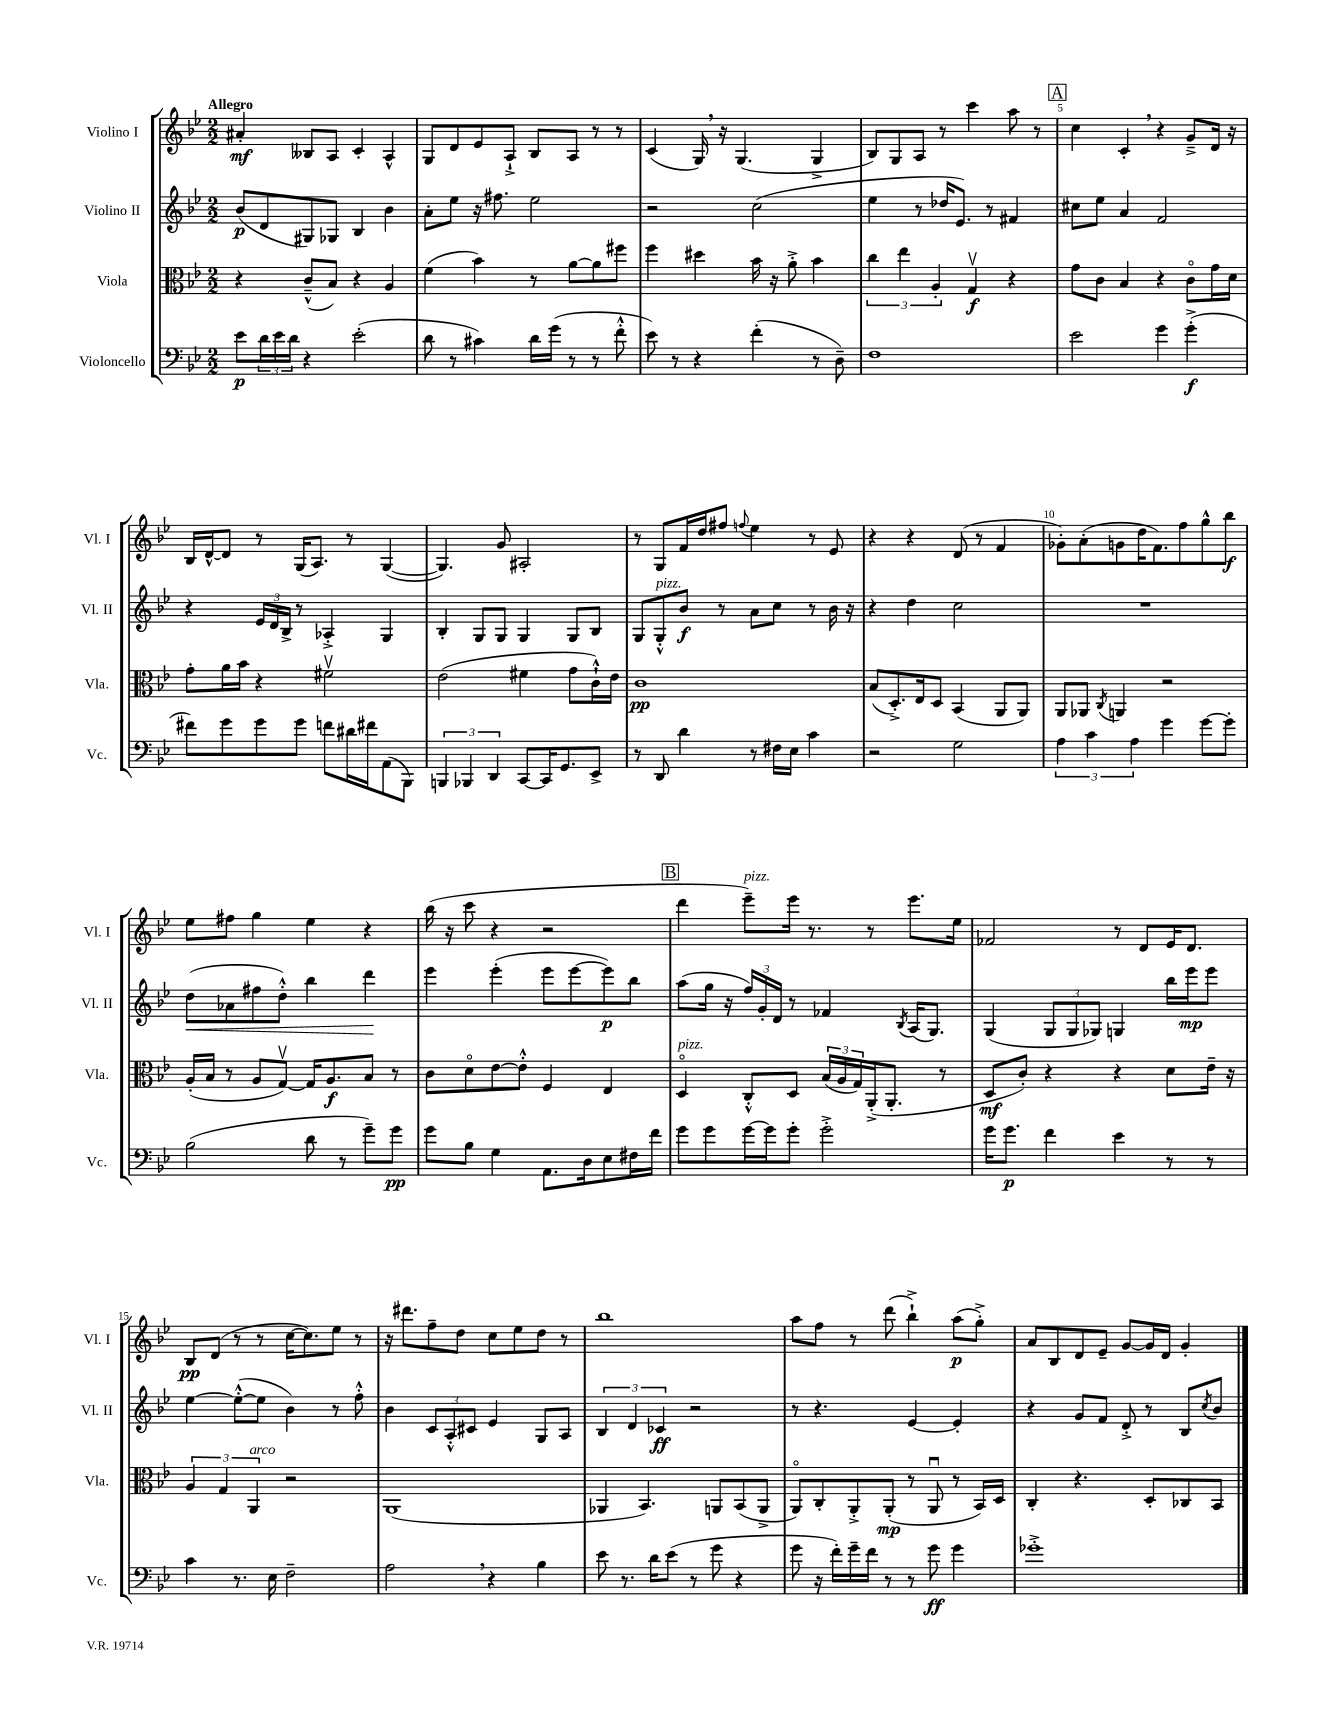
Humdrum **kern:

**kern	**kern	**kern	**kern
*staff4	*staff3	*staff2	*staff1
*clefF4	*clefC3	*clefG2	*clefG2
*k[b-e-]	*k[b-e-]	*k[b-e-]	*k[b-e-]
*M2/2	*M2/2	*M2/2	*M2/2
8e-	4r	(8b-	4a#'
24d	.	8d	.
24e-	.	.	.
24d	.	.	.
4r	(8c~^^	8G#)	8B--
.	8B-)	8G-	8A
(2e-'	4r	4B-	4c'
.	4A	4b-	4A^^
=	=	=	=
8d	(4f	8a'	8G
8r	.	8ee-	8d
4c#)	4b-)	16r	8e-
.	.	8.ff#	.
.	.	.	8A`^
16d	8r	2ee-	8B-
(16g	.	.	.
8r	[8a	.	8A
8r	8a]	.	8r
8f'^^	8ff#	.	8r
=	=	=	=
8e-)	4ff	2r	(4c
8r	.	.	.
4r	4dd#	.	16G)
.	.	.	16r
.	.	.	(4.G
(4f'	16b-	(2cc	.
.	16r	.	.
.	8a'^	.	.
8r	4b-	.	4G^
8D~)	.	.	.
=	=	=	=
1F	6cc	4ee-	8B-)
.	.	.	8G
.	6ee-	.	.
.	.	8r	8A
.	6A'	.	.
.	.	16dd-	8r
.	.	8.e-)	.
.	4Gv	.	4ccc
.	.	8r	.
.	4r	4f#	8aa
.	.	.	8r
=	=	=	=
2e-	8g	8cc#	4cc
.	8c	8ee-	.
.	4B-	4a	4c'
4g	4r	2f	4r
(4g'^	8co	.	8g~^
.	16g	.	16d
.	16d	.	16r
=	=	=	=
8f#)	8g'	4r	16B-
.	.	.	[16d^^
8g	16a	.	8d]
.	16b-	.	.
8g	4r	24e-	8r
.	.	24d	.
.	.	24B-^	.
8g	.	8r	(16G
.	.	.	8.A)
8f	2f#v	4A-'^	.
16d#	.	.	8r
16f#	.	.	.
(8AA	.	4G	([4G
8BBB-)	.	.	.
=	=	=	=
6BBB	(2e-	4B-'	4.G])
6BBB-	.	.	.
.	.	8G	.
6DD	.	.	.
.	.	8G	8g
[8CC	4f#	4G	2A#'
16CC]	.	.	.
8.GG	.	.	.
.	8g	8G	.
8EE-^	16c`^^)	8B-	.
.	16e-	.	.
=	=	=	=
8r	1c	8G	8r
8DD	.	8G'^^	8G
4d	.	8b-	16f
.	.	.	16dd
.	.	8r	8ff#
.	.	.	8qqff
8r	.	8a	4ee-
16F#	.	8cc	.
16E-	.	.	.
4c	.	8r	8r
.	.	16b-	8e-
.	.	16r	.
=	=	=	=
2r	(8B-	4r	4r
.	8.D'^)	.	.
.	.	4dd	4r
.	16E-	.	.
.	8D	.	.
2G	(4BB-	2cc	(8d
.	.	.	8r
.	8AA	.	4f
.	8AA)	.	.
=	=	=	=
6A	8AA	1r	8g-')
.	8AA-	.	(8a'
6c	.	.	.
.	8qC	.	.
.	4AA	.	8g
6A	.	.	.
.	.	.	16dd
.	.	.	8.f)
4g	2r	.	.
.	.	.	8ff
[8g	.	.	8gg^^
8g']	.	.	8bb-
=	=	=	=
(2B-	(16A'	(8dd	8ee-
.	16B-	.	.
.	8r	8a-	8ff#
.	8A	8ff#	4gg
.	[8Gv)	8dd'^^)	.
8d	16G]	4bb-	4ee-
.	8.A	.	.
8r	.	.	.
8g~)	8B-	4ddd	4r
8g	8r	.	.
=	=	=	=
8g	8c	4eee-	(16bb-
.	.	.	16r
8B-	8do	.	8ccc
4G	[8e-	(4eee-'	4r
.	8e-'^^]	.	.
8.AA	4F	8eee-	2r
.	.	[8eee-	.
16D	.	.	.
8E-	4E-	8eee-])	.
16F#	.	8bb-	.
16f	.	.	.
=	=	=	=
8g	4Do	(8aa	4ddd
8g	.	16gg	.
.	.	16r	.
[16g	8C'^^	24ff)	8eee-~)
.	.	24g'	.
16g]	.	.	.
.	.	24d	.
8g'	8D	8r	16eee-
.	.	.	8.r
2g'^	(24B-	4f-	.
.	24A	.	.
.	24G)	.	.
.	(16AA'^	.	8r
.	8.AA'	.	.
.	.	8qB-	.
.	.	(16A	8.eee-
.	.	8.G)	.
.	8r	.	.
.	.	.	16ee-
=	=	=	=
16g	8D	(4G	2f-
8.g	.	.	.
.	8c')	.	.
4f	4r	12G	.
.	.	12G	.
.	.	12G-)	.
4e-	4r	4G	8r
.	.	.	8d
8r	8d	16bb-	16e-
.	.	16eee-	8.d
8r	16e-~	8eee-	.
.	16r	.	.
=	=	=	=
4c	6A	[4ee-	8B-
.	.	.	(8d
.	6G	.	.
8.r	.	(8ee-'^^_	8r
.	6AA	.	.
.	.	8ee-]	8r
16E-	.	.	.
2F~	2r	4b-)	[16cc
.	.	.	8.cc])
.	.	8r	8ee-
.	.	8ff'^^	8r
=	=	=	=
2A	(1AA	4b-	16r
.	.	.	8.ddd#
.	.	12c	8ff~
.	.	12A'^^	.
.	.	.	8dd
.	.	12c#	.
4r	.	4e-	8cc
.	.	.	8ee-
4B-	.	8G	8dd
.	.	8A	8r
=	=	=	=
8e-	4AA-	6B-	1bb-
8.r	.	.	.
.	.	6d	.
.	4.BB-)	.	.
16d	.	.	.
.	.	6c-	.
(8e-	.	.	.
8r	.	2r	.
8g	8AA	.	.
4r	(8BB-	.	.
.	8AA^	.	.
=	=	=	=
8g	8AAo)	8r	8aa
16r	8C'	4.r	8ff
16f')	.	.	.
16g~	8AA'^	.	8r
16f	.	.	.
8r	(8AA'	.	(8ddd
8r	8r	[4e-	4bb-`^)
8g	8AAu	.	.
4g	8r	4e-']	(8aa
.	16BB-)	.	8gg'^)
.	16D	.	.
=	=	=	=
1g-'^	4C'	4r	8a
.	.	.	8B-
.	4.r	8g	8d
.	.	8f	8e-~
.	.	8d'^	[8g
.	8D'	8r	16g]
.	.	.	16d
.	8C-	8B-	4g'
.	.	8qcc	.
.	8BB-	8b-	.
==	==	==	==
*-	*-	*-	*-
